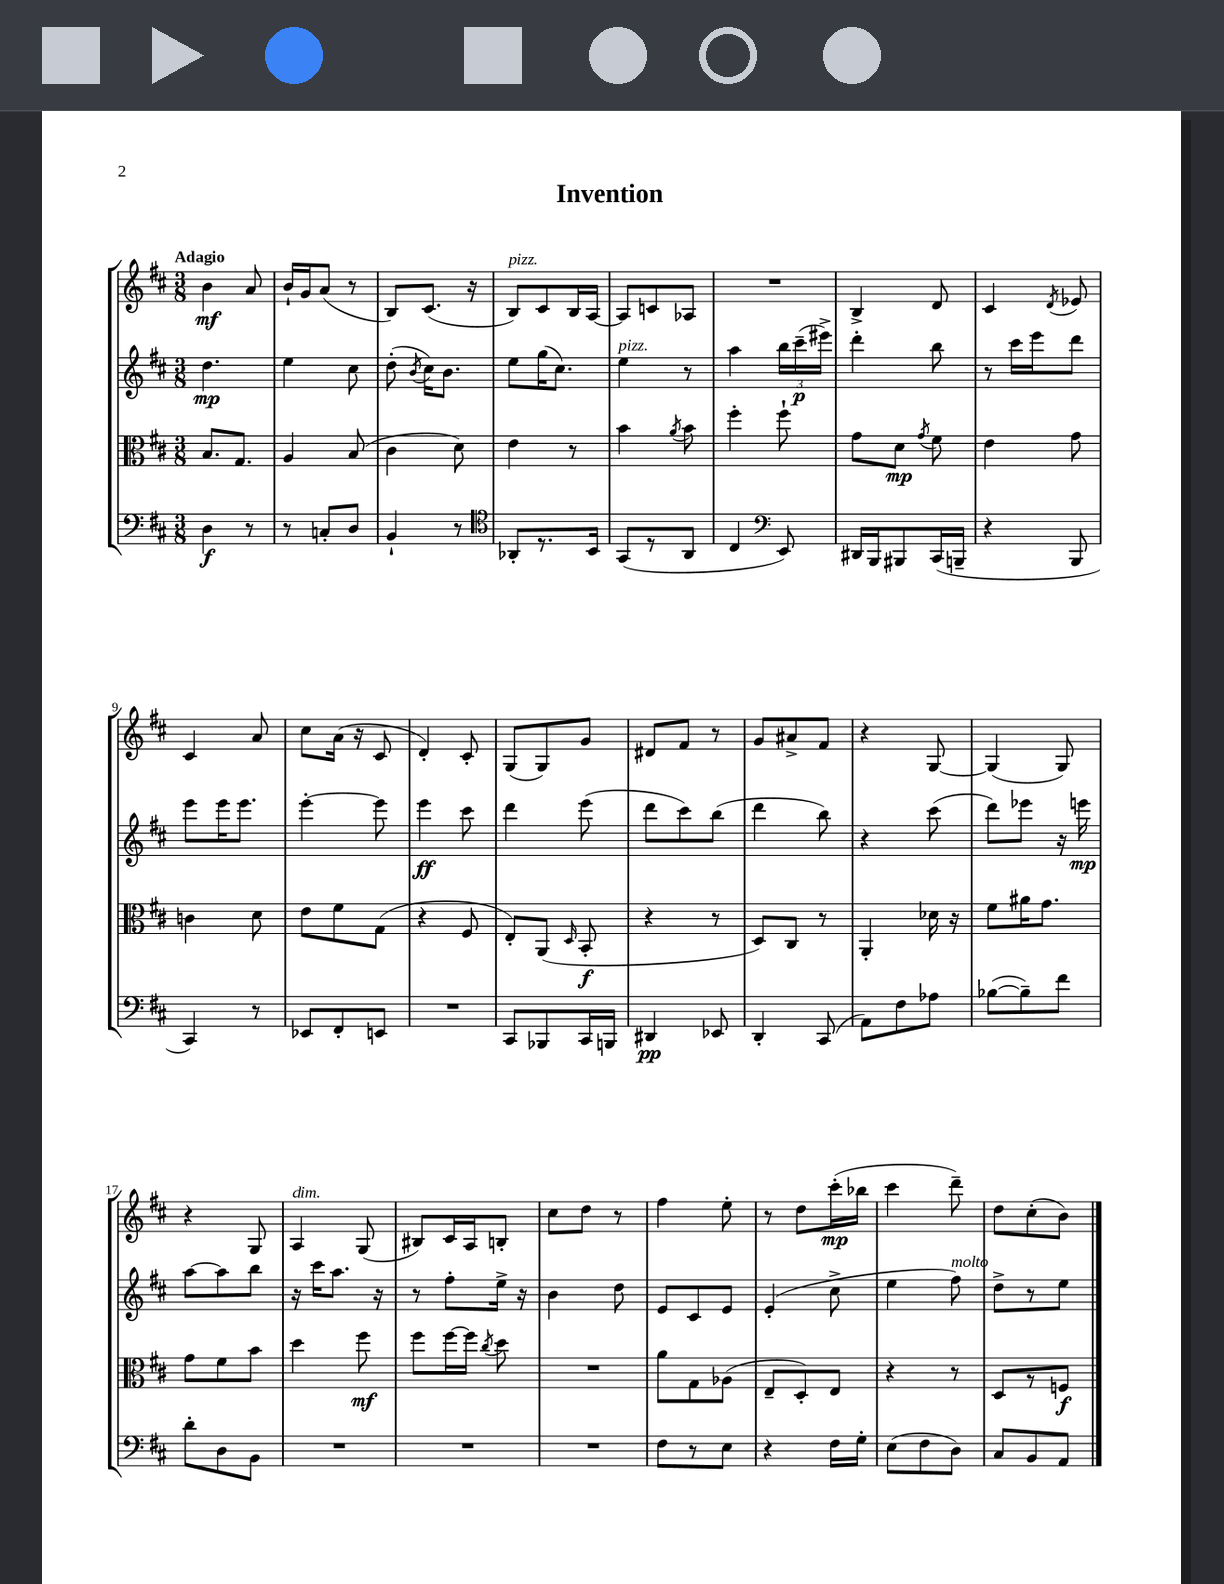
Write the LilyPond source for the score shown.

\header { title = "Invention" }
<<
\new StaffGroup <<
\new Staff = "s0" {
    \clef treble \key d \major \numericTimeSignature \time 3/8 \tempo "Adagio"
    \autoBeamOff b'4\mf a'8 |
    b'16[-! g'16 a'8]( r8 |
    b8[) cis'8.]( r16 |
    b8[^\markup { \italic "pizz." }) cis'8 b16 a16]~ |
    a8[ c'8 aes8] |
    R4. |
    b4-> d'8 |
    cis'4 \acciaccatura { d'8 } ees'8 |
    cis'4 a'8 |
    cis''8[ a'16]( r16 cis'8 |
    d'4-.) cis'8-. |
    g8[( g8) g'8] |
    dis'8[ fis'8] r8 |
    g'8[ ais'8-> fis'8] |
    r4 g8~ |
    g4( g8) |
    r4 g8 |
    a4^\markup { \italic "dim." } g8( |
    bis8[) cis'16 a16 b8]-. |
    cis''8[ d''8] r8 |
    fis''4 e''8-. |
    r8 d''8[ cis'''16-.\mp( bes''16] |
    cis'''4 d'''8--) |
    d''8[ cis''8-.( b'8]) \bar "|." |
}
\new Staff = "s1" {
    \clef treble \key d \major \numericTimeSignature \time 3/8
    \autoBeamOff d''4.\mp |
    e''4 cis''8 |
    d''8-.( \acciaccatura { b'8 } cis''16[) b'8.] |
    e''8[ g''16( cis''8.]) |
    e''4^\markup { \italic "pizz." } r8 |
    a''4 \tuplet 3/2 { b''16[ cis'''16--\p( eis'''16]->) } |
    d'''4-. b''8 |
    r8 cis'''16[ e'''16 d'''8] |
    e'''8[ e'''16 e'''8.] |
    e'''4~-. e'''8 |
    e'''4\ff cis'''8 |
    d'''4 e'''8( |
    d'''8[ cis'''8) b''8]( |
    d'''4 b''8) |
    r4 cis'''8( |
    d'''8[) ees'''8] r16 e'''16\mp |
    a''8[~ a''8 b''8] |
    r16 cis'''16[ a''8.] r16 |
    r8 fis''8[-. e''16]-> r16 |
    b'4 d''8 |
    e'8[ cis'8 e'8] |
    e'4-.( cis''8-> |
    e''4 fis''8^\markup { \italic "molto" }) |
    d''8[-> r8 e''8] \bar "|." |
}
\new Staff = "s2" {
    \clef alto \key d \major \numericTimeSignature \time 3/8
    \autoBeamOff b8.[ g8.] |
    a4 b8( |
    cis'4 d'8) |
    e'4 r8 |
    b'4 \acciaccatura { a'8 } b'8 |
    fis''4-. fis''8-! |
    g'8[ d'8]\mp \acciaccatura { g'8 } fis'8 |
    e'4 g'8 |
    c'4 d'8 |
    e'8[ fis'8 g8]( |
    r4 fis8 |
    e8[-.) a,8]( \grace { d16 } b,8-.\f |
    r4 r8 |
    d8[) cis8] r8 |
    a,4-. des'16 r16 |
    fis'8[ ais'16 g'8.] |
    g'8[ fis'8 b'8] |
    d''4 fis''8\mf |
    fis''8[ fis''16~ fis''16] \acciaccatura { cis''8 } d''8 |
    R4. |
    a'8[ g8 aes8]( |
    e8[-- d8-.) e8] |
    r4 r8 |
    d8[ r8 f8]\f \bar "|." |
}
\new Staff = "s3" {
    \clef bass \key d \major \numericTimeSignature \time 3/8
    \autoBeamOff d4\f r8 |
    r8 c8[-. d8] |
    b,4-! r8 |
    \clef tenor aes,8[-. r8. b,16] |
    g,8[( r8 a,8] |
    cis4 \clef bass e,8) |
    dis,16[ b,,16 bis,,8 cis,16( b,,16]-- |
    r4 b,,8 |
    cis,4) r8 |
    ees,8[ fis,8-. e,8] |
    R4. |
    cis,8[ bes,,8 cis,16 b,,16] |
    dis,4\pp ees,8 |
    d,4-. cis,8( |
    a,8[) fis8 aes8] |
    bes8[~( bes8--) fis'8] |
    d'8[-. d8 b,8] |
    R4. |
    R4. |
    R4. |
    fis8[ r8 e8] |
    r4 fis16[ g16]-. |
    e8[( fis8 d8]) |
    cis8[ b,8 a,8] \bar "|." |
}
>>
>>
